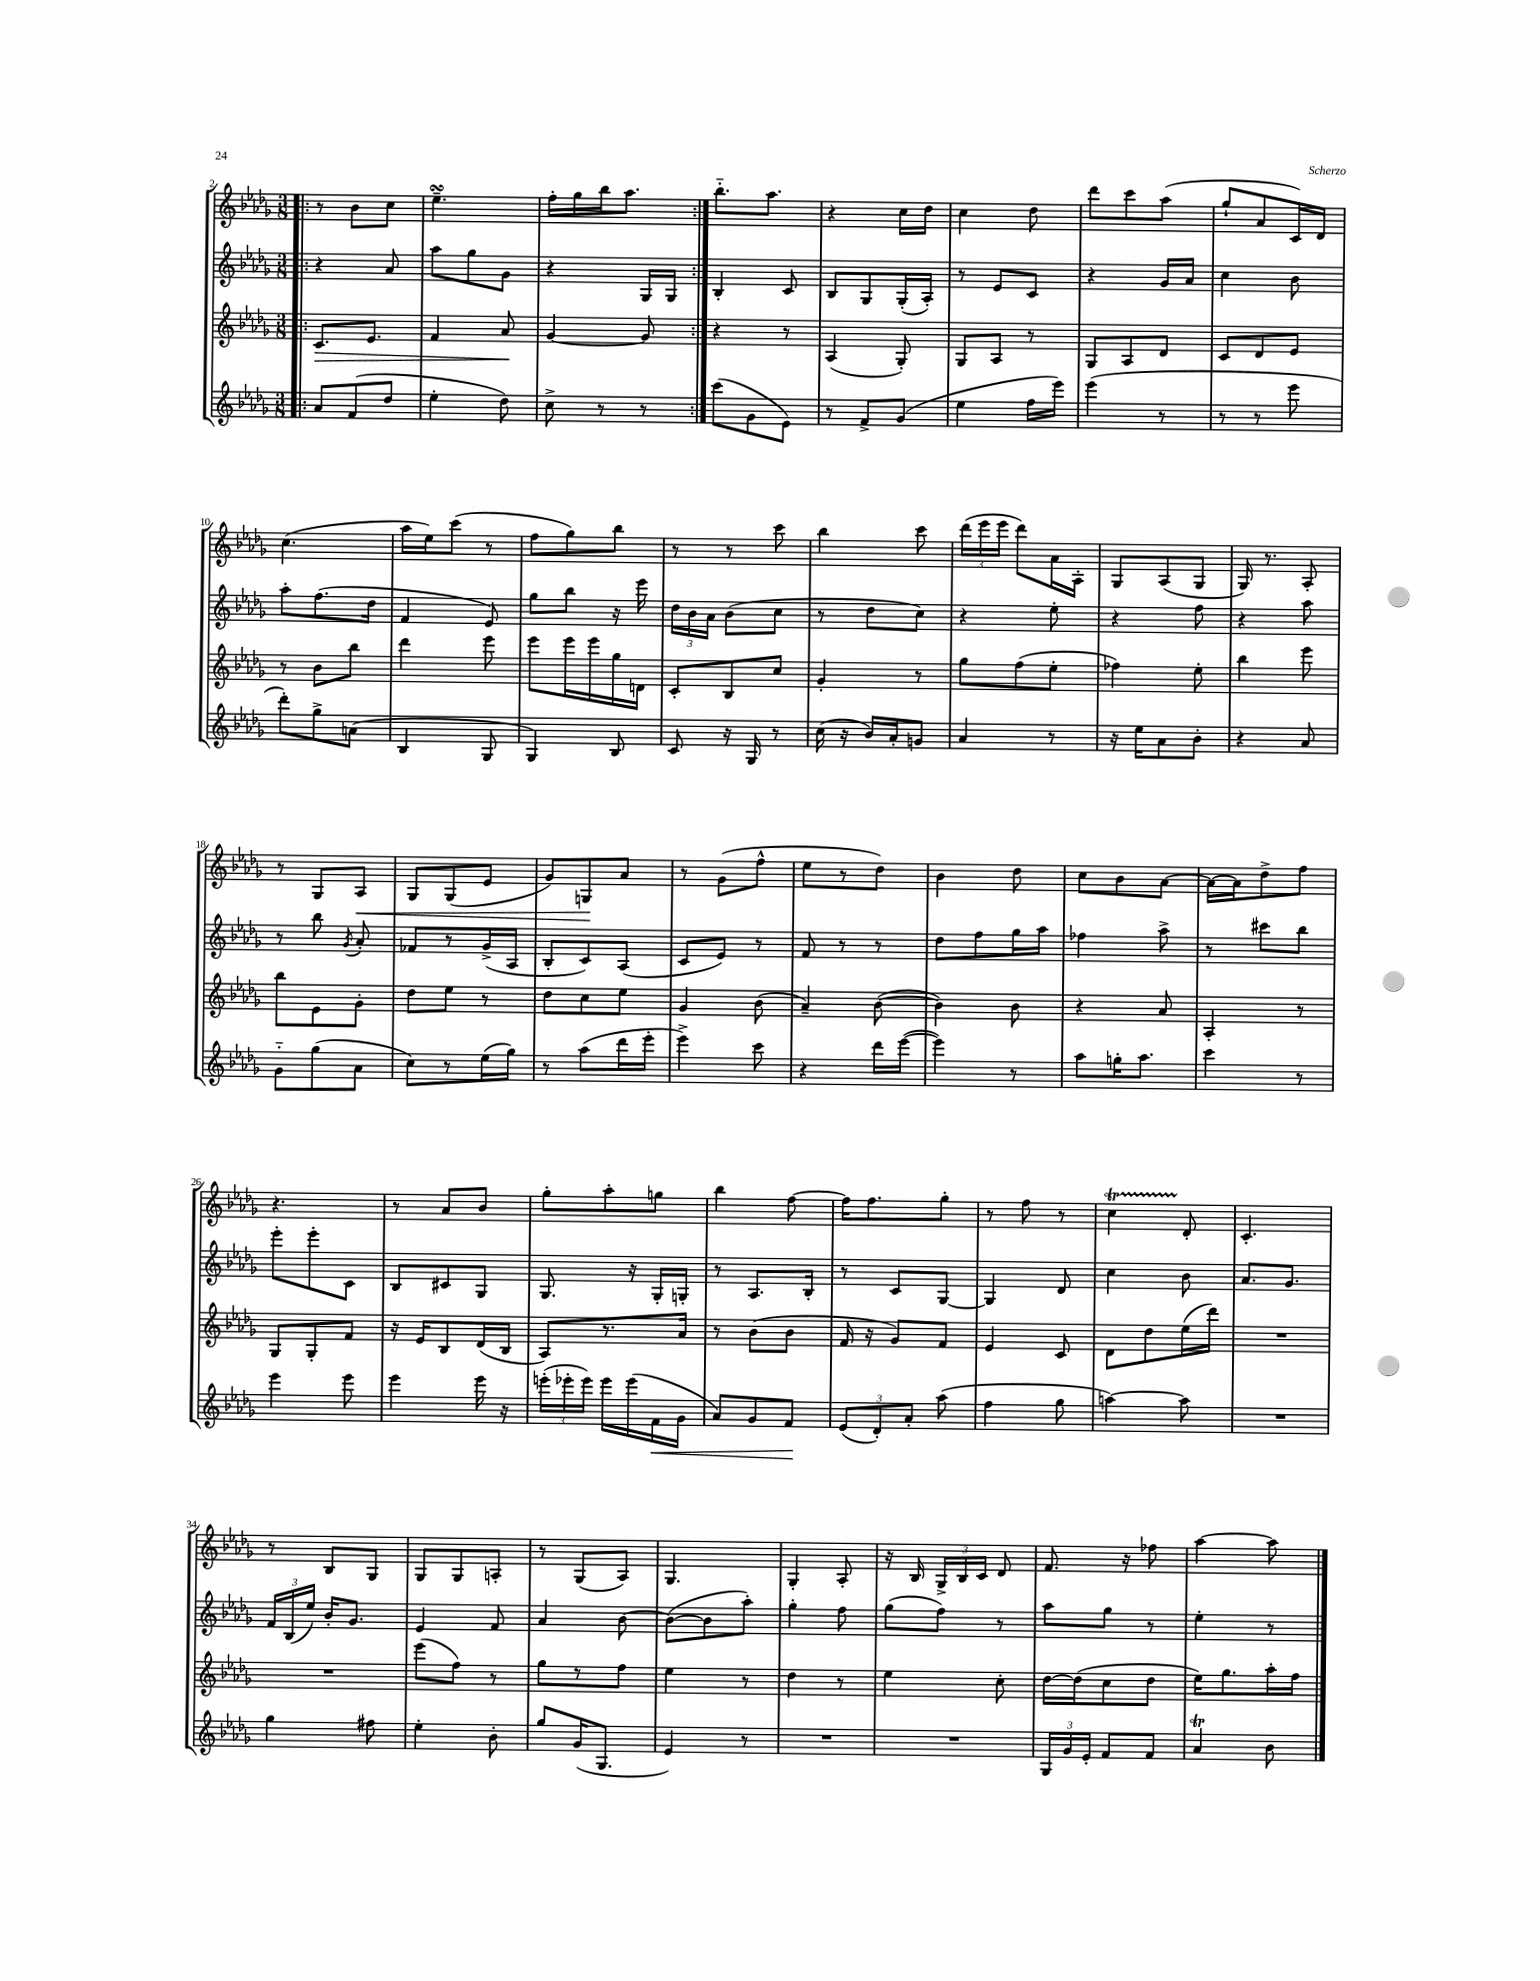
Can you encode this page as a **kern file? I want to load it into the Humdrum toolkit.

**kern	**dynam	**kern	**dynam	**kern	**kern	**dynam
*part4	*part4	*part3	*part3	*part2	*part1	*part1
*staff4	*staff4	*staff3	*staff3	*staff2	*staff1	*staff1
*clefG2	*	*clefG2	*	*clefG2	*clefG2	*
*k[b-e-a-d-g-]	*	*k[b-e-a-d-g-]	*	*k[b-e-a-d-g-]	*k[b-e-a-d-g-]	*
*M3/8	*	*M3/8	*	*M3/8	*M3/8	*
=2!|:	=2!|:	=2!|:	=2!|:	=2!|:	=2!|:	=2!|:
!	!	!	!LO:HP:b	!	!	!
8a-/L	.	8.c/L	>	4r	8r	.
(8f/	.	.	.	.	8b-\L	.
.	.	8.e-/J	.	.	.	.
8dd-/J	.	.	.	8a-/	8cc\J	.
=3	=3	=3	=3	=3	=3	=3
4ee-'\	.	4f/	.	8aa-\L	4.ee-sSSS~\	.
.	.	.	.	8gg-\	.	.
8dd-\)	.	8a-/	.	8g-\J	.	.
.	.	.	]	.	.	.
=4	=4	=4	=4	=4	=4	=4
8cc^\	.	[4g-/	.	4r	16ff'\LL	.
.	.	.	.	.	16gg-\	.
8r	.	.	.	.	16bb-\J	.
.	.	.	.	.	8.aa-\J	.
8r	.	8g-/]	.	16G-/LL	.	.
.	.	.	.	16G-/JJ	.	.
=5:|!	=5:|!	=5:|!	=5:|!	=5:|!	=5:|!	=5:|!
(8ccc\L	.	4r	.	4B-'/	8.bb-\L	.
8g-\	.	.	.	.	.	.
.	.	.	.	.	8.aa-\J	.
8e-\J)	.	8r	.	8c/	.	.
=6	=6	=6	=6	=6	=6	=6
8r	.	(4A-/	.	8B-/L	4r	.
8f^/L	.	.	.	8G-/	.	.
(8g-/J	.	8G-'/)	.	(16G-'/L	16cc\LL	.
.	.	.	.	16A-'/JJ)	16dd-\JJ	.
=7	=7	=7	=7	=7	=7	=7
4ee-\	.	8G-/L	.	8r	4cc\	.
.	.	8A-/J	.	8e-/L	.	.
16ff\LL	.	8r	.	8c/J	8dd-\	.
16eee-\JJ)	.	.	.	.	.	.
=8	=8	=8	=8	=8	=8	=8
(4eee-\	.	8G-/L	.	4r	8ddd-\L	.
.	.	8A-/	.	.	8ccc\	.
8r	.	8d-/J	.	16g-/LL	(8aa-\J	.
.	.	.	.	16a-/JJ	.	.
=9	=9	=9	=9	=9	=9	=9
8r	.	8c/L	.	4cc\	8gg-`/L	.
8r	.	8d-/	.	.	8a-/	.
8eee-\	.	8e-/J	.	8b-\	16c/L)	.
.	.	.	.	.	16d-/JJ	.
!!LO:LB:g=z
=10	=10	=10	=10	=10	=10	=10
8ddd-'\L)	.	8r	.	8aa-'\L	(4.cc\	.
8gg-^\	.	8b-\L	.	(8.ff\	.	.
(8an\J	.	8bb-\J	.	.	.	.
.	.	.	.	16dd-\Jk	.	.
=11	=11	=11	=11	=11	=11	=11
4B-/	.	4ddd-\	.	4f/	16aa-\LL	.
.	.	.	.	.	16ee-\J)	.
.	.	.	.	.	(8ccc\J	.
8G-/	.	8eee-\	.	8e-/)	8r	.
=12	=12	=12	=12	=12	=12	=12
4G-/)	.	8eee-\L	.	8gg-\L	8ff\L	.
.	.	16eee-\L	.	8bb-\J	8gg-\)	.
.	.	16eee-\	.	.	.	.
8B-/	.	16gg-\	.	16r	8bb-\J	.
.	.	16dn\JJ	.	16eee-\	.	.
=13	=13	=13	=13	=13	=13	=13
8c/	.	8c'/L	.	24dd-\LL	8r	.
.	.	.	.	24b-\	.	.
.	.	.	.	24a-\JJ	.	.
16r	.	8B-/	.	(8b-\L	8r	.
16G-/	.	.	.	.	.	.
8r	.	8cc/J	.	8cc\J	8ccc\	.
=14	=14	=14	=14	=14	=14	=14
(16cc\	.	4g-'/	.	8r	4bb-\	.
16r	.	.	.	.	.	.
16b-/LL)	.	.	.	8dd-\L	.	.
16a-'/J	.	.	.	.	.	.
8gn/J	.	8r	.	8cc\J)	8ccc\	.
=15	=15	=15	=15	=15	=15	=15
4a-/	.	8gg-\L	.	4r	(24ddd-\LL	.
.	.	.	.	.	24eee-\	.
.	.	.	.	.	24eee-\JJ	.
.	.	(8ff\	.	.	8ddd-\L)	.
8r	.	8ee-'\J	.	8ee-'\	16a-\L	.
.	.	.	.	.	16A-'\JJ	.
=16	=16	=16	=16	=16	=16	=16
16r	.	4ff-X\)	.	4r	8G-/L	.
16ee-\KL	.	.	.	.	.	.
8a-\	.	.	.	.	(8A-/	.
8b-'\J	.	8ee-'\	.	8ff\	8G-/J	.
=17	=17	=17	=17	=17	=17	=17
4r	.	4bb-\	.	4r	16G-/)	.
.	.	.	.	.	8.r	.
8a-/	.	8eee-\	.	8aa-\	8A-'/	.
!!LO:LB:g=z
=18	=18	=18	=18	=18	=18	=18
8g-\L	.	8bb-\L	.	8r	8r	.
(8gg-\	.	8e-\	.	8bb-\	8G-/L	.
.	.	.	.	8qg-/	.	.
!	!	!	!	!	!	!LO:HP:b
8a-\J	.	8g-'\J	.	8a-'/	8A-/J	<
=19	=19	=19	=19	=19	=19	=19
8cc\L)	.	8dd-\L	.	8f-X/L	8G-/L	.
8r	.	8ee-\J	.	8r	(8G-/	.
(16ee-\L	.	8r	.	(16g-^/L	8e-/J	.
16gg-\JJ)	.	.	.	16A-/JJ	.	.
=20	=20	=20	=20	=20	=20	=20
8r	.	8dd-\L	.	8B-'/L	8g-/L)	.
(8aa-\L	.	8cc\	.	8c/)	8Gn/	.
16ddd-\L	.	8ee-\J	.	(8A-/J	8a-/J	[
16eee-'\JJ	.	.	.	.	.	.
=21	=21	=21	=21	=21	=21	=21
4eee-^\)	.	4g-/	.	8c/L	8r	.
.	.	.	.	8e-/J)	(8g-\L	.
8ccc\	.	(8b-\	.	8r	8ff^^\J	.
=22	=22	=22	=22	=22	=22	=22
4r	.	4a-~/)	.	8f/	8ee-\L	.
.	.	.	.	8r	8r	.
16ddd-\LL	.	([8b-\	.	8r	8dd-\J)	.
([16eee-\JJ	.	.	.	.	.	.
=23	=23	=23	=23	=23	=23	=23
4eee-\])	.	4b-\])	.	8dd-\L	4b-\	.
.	.	.	.	8ff\	.	.
8r	.	8b-\	.	16gg-\L	8dd-\	.
.	.	.	.	16aa-\JJ	.	.
=24	=24	=24	=24	=24	=24	=24
8aa-\L	.	4r	.	4ff-X\	8cc\L	.
16ggn'\K	.	.	.	.	8b-\	.
8.aa-\J	.	.	.	.	.	.
.	.	8a-/	.	8aa-^\	[8a-\J	.
=25	=25	=25	=25	=25	=25	=25
4ccc\	.	4A-'/	.	8r	16a-\LL_	.
.	.	.	.	.	16a-\J]	.
.	.	.	.	8ccc#X\L	8dd-^\	.
8r	.	8r	.	8bb-\J	8ff\J	.
!!LO:LB:g=z
=26	=26	=26	=26	=26	=26	=26
4eee-\	.	8G-/L	.	8eee-'\L	4.r	.
.	.	8G-'/	.	8eee-'\	.	.
8eee-\	.	8f/J	.	8c\J	.	.
=27	=27	=27	=27	=27	=27	=27
4eee-\	.	16r	.	8B-/L	8r	.
.	.	16e-/KL	.	.	.	.
.	.	8B-/	.	8c#X/	8a-/L	.
16eee-\	.	(16d-/L	.	8G-/J	8b-/J	.
16r	.	16B-/JJ	.	.	.	.
=28	=28	=28	=28	=28	=28	=28
(24eeen'\LL	.	8A-/L)	.	8.G-/	8gg-'\L	.
24eee-X'\	.	.	.	.	.	.
24eee-\JJ)	.	.	.	.	.	.
16eee-\LL	.	8.r	.	.	8aa-'\	.
(16eee-\	.	.	.	16r	.	.
!	!LO:HP:b	!	!	!	!	!
16f\	<	.	.	16G-'/LL	8ggn\J	.
16g-\JJ	.	16a-/Jk	.	16Gn'/JJ	.	.
=29	=29	=29	=29	=29	=29	=29
8a-/L)	.	8r	.	8r	4bb-\	.
8g-/	.	(8b-\L	.	8.A-/L	.	.
8f/J	.	8b-\J	.	.	[8ff\	.
.	.	.	.	16B-'/Jk	.	.
.	[	.	.	.	.	.
=30	=30	=30	=30	=30	=30	=30
(12e-/L	.	16f/	.	8r	16ff\KL]	.
.	.	16r	.	.	8.ff\	.
12d-'/)	.	.	.	.	.	.
.	.	8g-/L)	.	8c/L	.	.
12a-'/J	.	.	.	.	.	.
(8aa-\	.	8f/J	.	[8G-/J	8gg-'\J	.
=31	=31	=31	=31	=31	=31	=31
4ff\	.	4e-/	.	4G-/]	8r	.
.	.	.	.	.	8ff\	.
8gg-\	.	8c/	.	8d-/	8r	.
=32	=32	=32	=32	=32	=32	=32
[4aan\)	.	8d-\L	.	4cc\	4cct\	.
.	.	8dd-\	.	.	.	.
8aa\]	.	(16ee-\L	.	8b-\	8d-'/	.
.	.	16ddd-\JJ)	.	.	.	.
=33	=33	=33	=33	=33	=33	=33
4.r	.	4.r	.	8.a-/L	4.c'/	.
.	.	.	.	8.g-/J	.	.
!!LO:LB:g=z
=34	=34	=34	=34	=34	=34	=34
4gg-\	.	4.r	.	24f/LL	8r	.
.	.	.	.	(24B-/	.	.
.	.	.	.	24ee-/JJ)	.	.
.	.	.	.	16b-'/KL	8B-/L	.
.	.	.	.	8.g-/J	.	.
8ff#X\	.	.	.	.	8G-/J	.
=35	=35	=35	=35	=35	=35	=35
4ee-'\	.	(8eee-\L	.	4e-/	8G-/L	.
.	.	8ff\J)	.	.	8G-/	.
8b-'\	.	8r	.	8f/	8An'/J	.
=36	=36	=36	=36	=36	=36	=36
8gg-/L	.	8gg-\L	.	4a-/	8r	.
(16g-/K	.	8r	.	.	(8G-/L	.
8.G-/J	.	.	.	.	.	.
.	.	8ff\J	.	[8b-\	8A-/J)	.
=37	=37	=37	=37	=37	=37	=37
4e-/)	.	4ee-\	.	(8b-\L_	4.G-/	.
.	.	.	.	8b-\]	.	.
8r	.	8r	.	8aa-'\J)	.	.
=38	=38	=38	=38	=38	=38	=38
4.r	.	4dd-\	.	4gg-'\	4G-'/	.
.	.	8r	.	8ff\	8A-'/	.
=39	=39	=39	=39	=39	=39	=39
4.r	.	4ee-\	.	(8gg-\L	16r	.
.	.	.	.	.	16B-/	.
.	.	.	.	8ff\J)	24G-^/LL	.
.	.	.	.	.	24B-/	.
.	.	.	.	.	24c/JJ	.
.	.	8cc'\	.	8r	8d-/	.
=40	=40	=40	=40	=40	=40	=40
24G-/LL	.	[16dd-\LL	.	8aa-\L	8.f/	.
24g-/	.	.	.	.	.	.
.	.	(16dd-\J]	.	.	.	.
24e-'/JJ	.	.	.	.	.	.
8f/L	.	8cc\	.	8gg-\J	.	.
.	.	.	.	.	16r	.
8f/J	.	8dd-\J	.	8r	8ff-X\	.
=41	=41	=41	=41	=41	=41	=41
4a-T/	.	16ee-\KL)	.	4ee-'\	[4aa-\	.
.	.	8.gg-\	.	.	.	.
8b-\	.	16aa-'\L	.	8r	8aa-\]	.
.	.	16ff\JJ	.	.	.	.
==	==	==	==	==	==	==
*-	*-	*-	*-	*-	*-	*-
